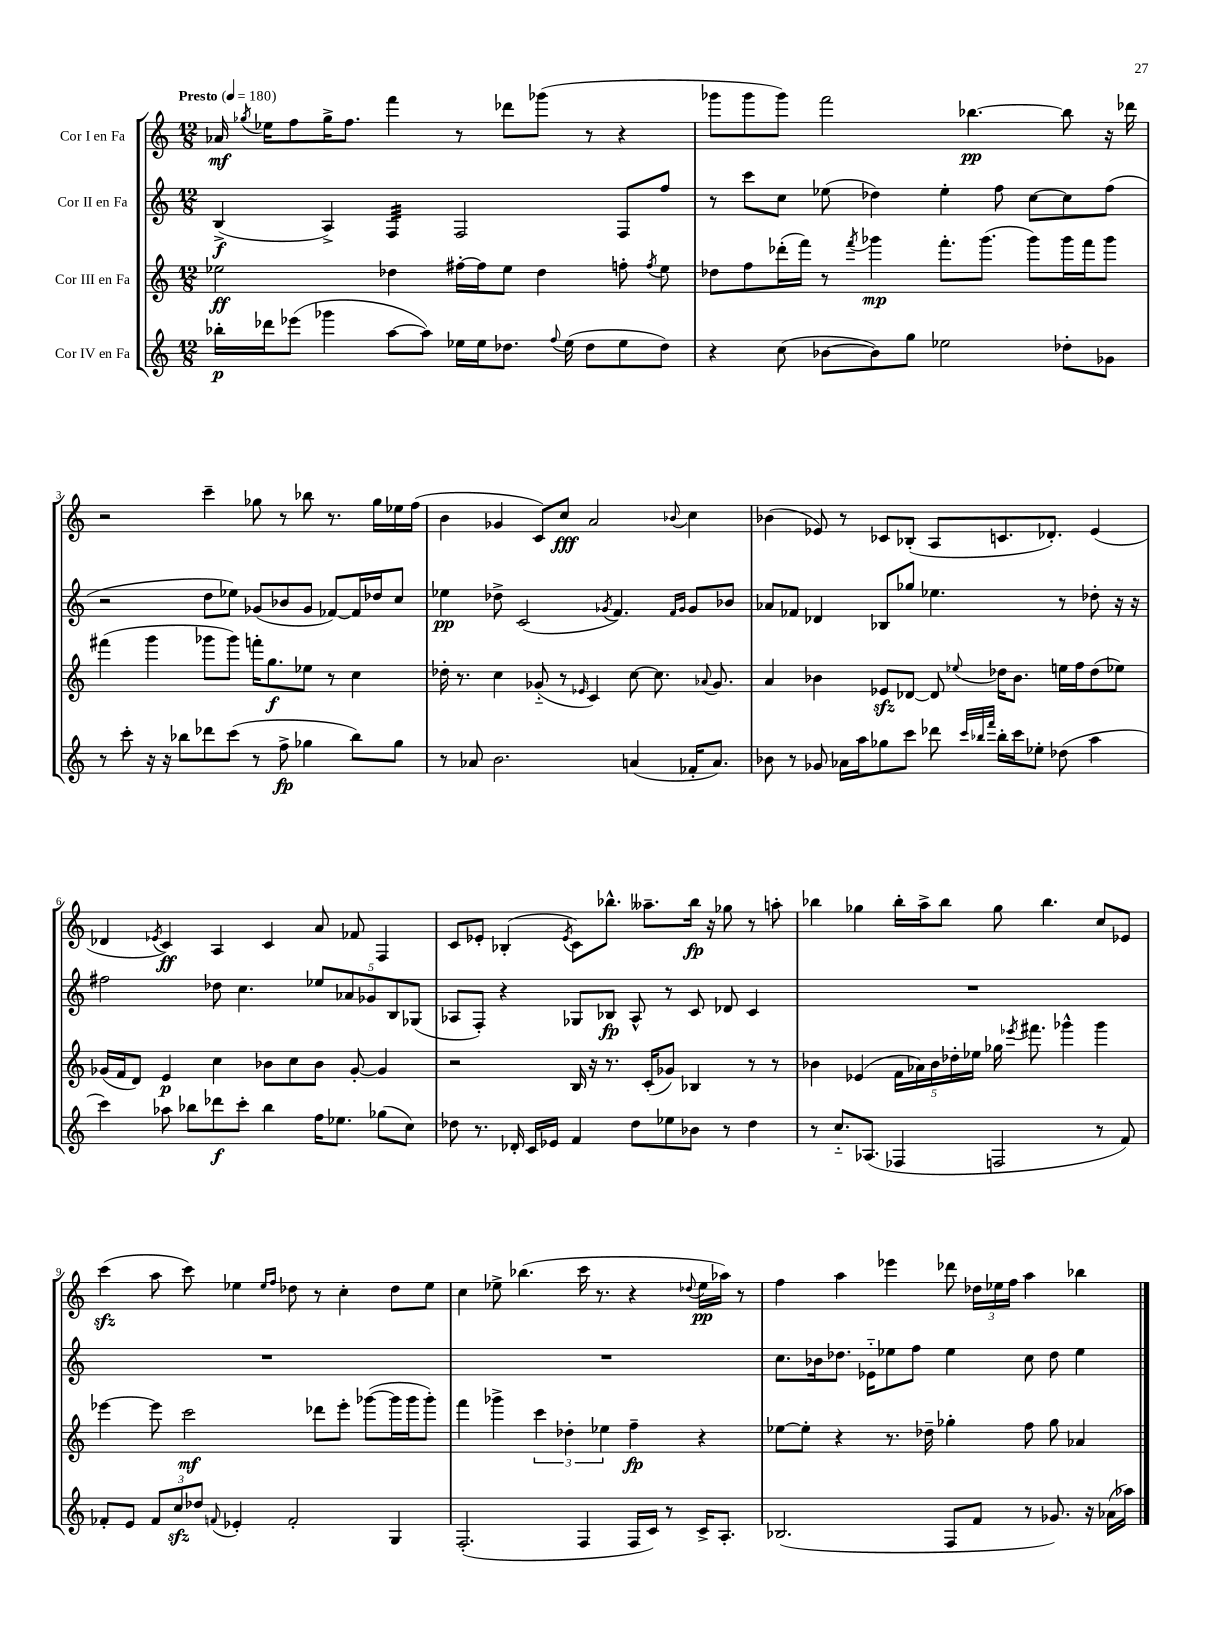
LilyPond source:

<<
\new StaffGroup <<
\new Staff = "s0" \with { instrumentName = "Cor I en Fa" } {
    \clef treble \key c \major \numericTimeSignature \time 12/8 \tempo "Presto" 4 = 180
    \autoBeamOff aes'16\mf \acciaccatura { ges''8 } ees''16[ f''8 ges''16-> f''8.] f'''4 r8 des'''8[ ges'''8]( r8 r4 |
    ges'''8[ ges'''8 ges'''8]) f'''2 bes''4.~\pp bes''8 r16 des'''16 |
    r2 c'''4-- ges''8 r8 bes''8 r8. ges''16[ ees''16 f''16]( |
    b'4 ges'4 c'8[) c''8]\fff a'2 \appoggiatura { bes'8 } c''4 |
    bes'4( ees'8) r8 ces'8[ bes8]-.( a8[ c'8. des'8.]-.) ees'4( |
    des'4 \acciaccatura { ees'8 } c'4\ff) a4 c'4 a'8 fes'8 f4 |
    c'8[ ees'8]-. bes4-.( \acciaccatura { ees'8 } c'8[) bes''8.]-^ aeses''8.[-- bes''16]\fp r16 ges''8 r8 a''8-. |
    bes''4 ges''4 bes''16[-. a''16-> bes''8] ges''8 bes''4. c''8[ ees'8] |
    c'''4\sfz( a''8 c'''8) ees''4 \grace { ees''16[ f''16] } des''8 r8 c''4-. des''8[ ees''8] |
    c''4 ees''8-> bes''4.( c'''16 r8. r4 \appoggiatura { des''8 } ees''16[\pp aes''16]) r8 |
    f''4 a''4 ees'''4 des'''8 \tuplet 3/2 { des''16[ ees''16 f''16] } a''4 bes''4 \bar "|." |
}
\new Staff = "s1" \with { instrumentName = "Cor II en Fa" } {
    \clef treble \key c \major \numericTimeSignature \time 12/8
    \autoBeamOff b4->\f( a4->) f4:32 f2 f8[ f''8] |
    r8 c'''8[ c''8] ees''8( des''4) ees''4-. f''8 c''8[~ c''8 f''8]( |
    r2 d''8[ ees''8]) ges'8[( bes'8 ges'8] fes'8[~) fes'16 des''16 c''8] |
    ees''4\pp des''8-> c'2( \acciaccatura { ges'8 } f'4.) \grace { f'16[ ges'16] } ges'8[ bes'8] |
    aes'8[ fes'8] des'4 bes8[ ges''8] ees''4. r8 des''8-. r16 r16 |
    fis''2 des''8 c''4. \tuplet 5/4 { ees''8[ aes'8 ges'8 b8 ges8]( } |
    aes8[ f8]-.) r4 ges8[ bes8]\fp aes8-^ r8 c'8 des'8 c'4 |
    R1. |
    R1. |
    R1. |
    c''8.[ bes'16 des''8.] ees'16[-_ ees''8 f''8] ees''4 c''8 des''8 ees''4 \bar "|." |
}
\new Staff = "s2" \with { instrumentName = "Cor III en Fa" } {
    \clef treble \key c \major \numericTimeSignature \time 12/8
    \autoBeamOff ees''2\ff des''4 fis''16[~-. fis''16 ees''8] des''4 f''8-. \acciaccatura { f''8 } ees''8 |
    des''8[ f''8 des'''16-.( f'''16]) r8 \acciaccatura { f'''8 } ges'''4\mp f'''8.[-. ges'''8.]( ges'''8[) ges'''16 f'''16 ges'''8] |
    fis'''4( g'''4 ges'''8[ ges'''8]) f'''16[-. g''8.\f ees''8] r8 c''4 |
    des''16-. r8. c''4 ges'8-_( r8 \grace { ees'16 } c'4) c''8~ c''8. \appoggiatura { aes'8 } ges'8. |
    a'4 bes'4 ees'8[\sfz des'8]~ des'8 \appoggiatura { ees''8 } des''16[ bes'8.] e''16[ f''16 des''8( ees''8]) |
    ges'16[( f'16 d'8]) e'4\p c''4 bes'8[ c''8 bes'8] ges'8~-. ges'4 |
    r2 b16 r16 r8. c'16[-.( ges'8]) bes4 r8 r8 |
    bes'4 ees'4( \tuplet 5/4 { f'16[ aes'16) bes'16 des''16-. ees''16] } ges''16 \acciaccatura { ees'''8 } fis'''8. ges'''4-^ ges'''4 |
    ees'''4~ ees'''8 c'''2\mf des'''8[ ees'''8]-. ges'''8[~( ges'''16 ges'''16 ges'''8]-.) |
    f'''4 ges'''4-> \tuplet 3/2 { c'''4 des''4-. ees''4 } f''4--\fp r4 |
    ees''8[~ ees''8]-. r4 r8. des''16-- ges''4-. f''8 ges''8 aes'4 \bar "|." |
}
\new Staff = "s3" \with { instrumentName = "Cor IV en Fa" } {
    \clef treble \key c \major \numericTimeSignature \time 12/8
    \autoBeamOff bes''16[-.\p des'''16 ees'''8]( ges'''4 a''8[~ a''8]) ees''16[ ees''16 des''8.] \appoggiatura { f''8 } ees''16( des''8[ ees''8 des''8]) |
    r4 c''8( bes'8[~ bes'8) g''8] ees''2 des''8[-. ges'8] |
    r8 c'''8-. r16 r16 bes''8[ des'''8 c'''8]( r8 f''8->\fp ges''4 bes''8[) ges''8] |
    r8 aes'8 b'2. a'4( fes'16[-. a'8.]) |
    bes'8 r8 ges'8 aes'16[ a''16 ges''8 c'''8] des'''8 \grace { c'''32[ bes''32 f'''32] } bes''16[-. c'''16 ees''8]-. des''8( a''4 |
    c'''4) aes''8 bes''8[ des'''8\f c'''8]-. bes''4 f''16[ ees''8.] ges''8[( c''8]) |
    des''8 r8. des'16-. c'16[ ees'16] f'4 des''8[ ees''8 bes'8] r8 des''4 |
    r8 c''8.[-_ aes8.]( fes4 f2 r8 f'8) |
    fes'8[-. e'8] \tuplet 3/2 { fes'8[ c''8\sfz des''8] } \appoggiatura { f'8 } ees'4-. f'2-. g4 |
    f2.-.( f4 f16[ c'16]) r8 c'16[-> a8.]-. |
    bes2.( f8[ f'8] r8 ges'8.) r16 aes'16[( aes''16]) \bar "|." |
}
>>
>>
